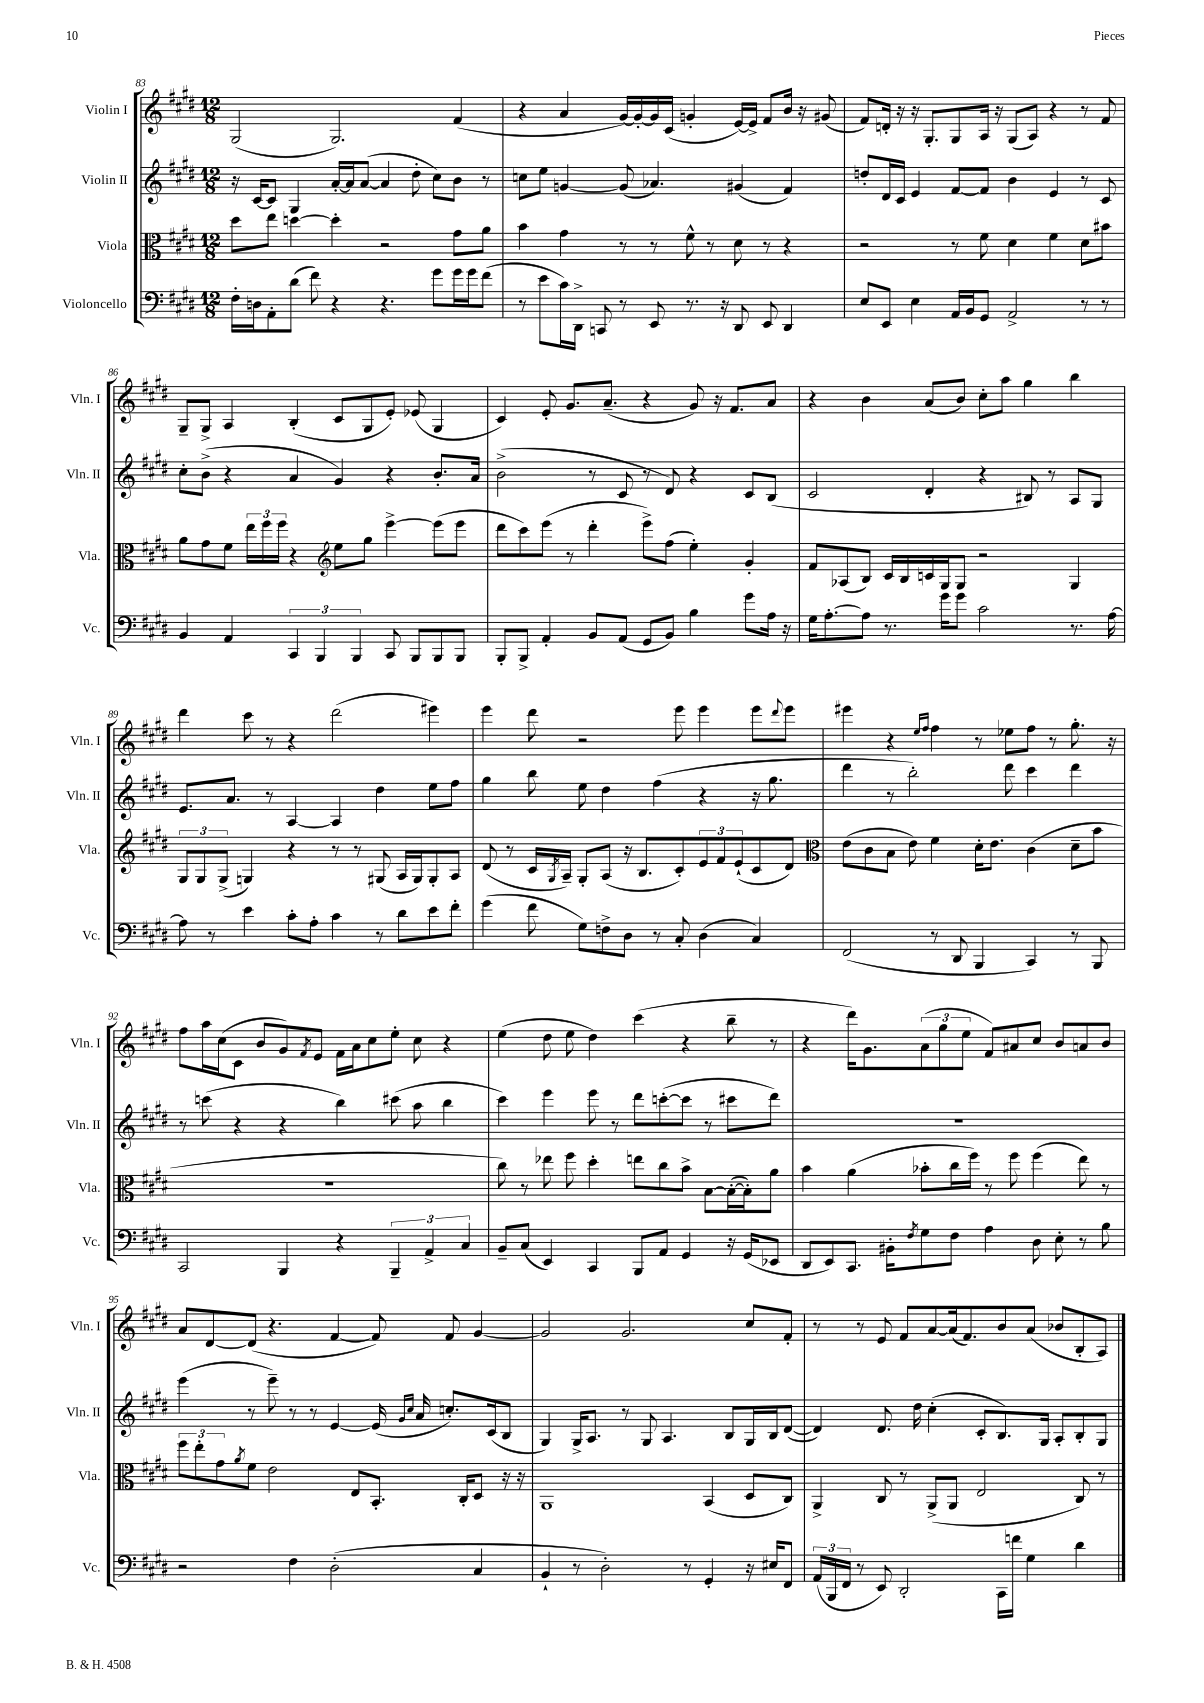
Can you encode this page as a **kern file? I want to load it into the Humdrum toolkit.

**kern	**kern	**kern	**kern
*part4	*part3	*part2	*part1
*staff4	*staff3	*staff2	*staff1
*I"Violoncello	*I"Viola	*I"Violin II	*I"Violin I
*I'Vc.	*I'Vla.	*I'Vln. II	*I'Vln. I
*clefF4	*clefC3	*clefG2	*clefG2
*k[f#c#g#d#]	*k[f#c#g#d#]	*k[f#c#g#d#]	*k[f#c#g#d#]
*M12/8	*M12/8	*M12/8	*M12/8
=83	=83	=83	=83
16F#'\LL	8dd#\L	16r	(2G#/
16Dn\J	.	[16c#/KL	.
8AA'\	8ee\J	8c#/J]	.
(8d#\J	[4ddn\	4G#/	.
8f#\)	.	.	.
4r	4dd'\]	[16a'/LL	2.G#/)
.	.	16a/J]	.
.	.	([8a/J	.
4.r	2r	4a/]	.
.	.	8dd#'\	.
8g#\L	.	8cc#\L)	.
16g#\L	8g#\L	8b\J	(4f#/
16g#\J	.	.	.
(8f#\J	8a\J	8r	.
=84	=84	=84	=84
8r	4b\	8ccn\L	4r
8e\L	.	8ee\J	.
16c#\L)	4g#\	[4gn/	4a/
16DD#^\JJ	.	.	.
8CCn/	.	.	.
8r	8r	(8g/]	[16g#/LL)
.	.	.	16g#'/_
8EE/	8r	4.a-X/)	16g#/]
.	.	.	(16c#/JJ
8.r	8f#^^\	.	4gn'/
.	8r	.	.
16r	.	.	.
8DD#/	8d#\	(4g#X/	[16e/LL)
.	.	.	16e^/JJ]
8EE/	8r	.	8f#/L
4DD#/	4r	4f#/)	16b/Jk
.	.	.	16r
.	.	.	(8g#X/
=85	=85	=85	=85
8E/L	2r	8ddn'/L	8f#/L)
8EE/J	.	16d#/L	16dn'/Jk
.	.	16c#/JJ	16r
4E\	.	4e/	16r
.	.	.	8.G#'/L
16AA/LL	8r	[8f#/L	8G#/
16BB/J	.	.	.
8GG#/J	8f#\	8f#/J]	16A/Jk
.	.	.	16r
2AA^/	4d#\	4b\	(8G#/L
.	.	.	8A/J)
.	4f#\	4e/	4r
8r	8d#\L	8r	8r
8r	8b#X\J	8c#/	8f#/
!!LO:LB:g=z
=86	=86	=86	=86
4BB/	8a\L	8cc#'\L	8G#~/L
.	8g#\	(8b^\J	8G#^/J
4AA/	8f#\J	4r	4A/
.	24ee\LL	.	.
.	24ff#\	.	.
.	24ff#\JJ	.	.
6CC#/	4r	4a/	(4B'/
6BBB/	.	.	.
*	*clefG2	*	*
.	8ee\L	4g#/)	8c#/L
6BBB/	.	.	.
.	8gg#\J	.	8G#/
8CC#/	[4eee^\	4r	8e'/J)
8BBB/L	.	.	(8e-X/
8BBB/	(8eee\L]	8.b'/L	4G#/
8BBB/J	8eee\J	.	.
.	.	16a/Jk	.
=87	=87	=87	=87
8BBB'/L	8ddd#\L	(2b^\	4c#/)
8BBB^/J	8ccc#\)	.	.
4AA'/	(8eee\J	.	8e'/
.	8r	.	8.g#/L
8BB/L	4ddd#'\	8r	.
.	.	.	(8.a~/J
(8AA/J	.	8c#/	.
8GG#/L	8eee^\L)	8r	4r
8BB/J)	(8ff#\J	8d#/)	.
4B\	4ee'\)	4r	8g#/)
.	.	.	16r
.	.	.	8.f#/L
8g#\L	4g#'/	8c#/L	.
16A\Jk	.	(8B/J	8a/J
16r	.	.	.
=88	=88	=88	=88
16G#\KL	8f#/L	2c#/	4r
[8.A'\	.	.	.
.	(8A-X/	.	.
8A\J]	8B/J)	.	4b\
8.r	16c#/LL	.	.
.	16B/	.	.
.	16cn/	4d#'/	(8a/L
16g#\KL	16G#/J	.	.
8g#\J	8G#/J	.	8b/J)
2c#\	2r	4r	8cc#'\L
.	.	.	8aa\J
.	.	8B#X/)	4gg#\
.	.	8r	.
8.r	4G#/	8A/L	4bb\
.	.	8G#/J	.
[16A\	.	.	.
!!LO:LB:g=z
=89	=89	=89	=89
8A\]	12G#/L	8.e/L	4ddd#\
.	12G#/	.	.
8r	.	.	.
.	(12G#^/J	.	.
.	.	8.a/J	.
4e\	4Gn/)	.	8ccc#\
.	.	8r	8r
8c#'\L	4r	[4A/	4r
8A'\J	.	.	.
4c#\	8r	4A/]	(2ddd#\
.	8r	.	.
8r	(8G#X/	4dd#\	.
8d#\L	16A/LL	.	.
.	16G#/J)	.	.
8e\	8G#'/	8ee\L	4eee#X\)
8f#'\J	8A/J	8ff#\J	.
=90	=90	=90	=90
(4g#\	(8d#/	4gg#\	4eee\
.	8r	.	.
8f#\	16c#/LL	8bb\	8ddd#\
.	8qG#/	.	.
.	16A~/JJ)	.	.
8G#\L)	8G#'/L	8ee\	2r
8Fn^\	(8A/J	4dd#\	.
8D#\J	16r	.	.
.	8.B/L	.	.
8r	.	(4ff#\	.
8C#'/	8c#'/)	.	8eee\
(4D#\	12e/	4r	4eee\
.	12f#/	.	.
.	(12e`/	.	.
4C#/)	8c#/	16r	8eee\L
.	.	8.gg#\	.
.	.	.	8qqddd#/
.	8d#/J)	.	8eee\J
=91	=91	=91	=91
*	*clefC3	*	*
(2FF#/	(8e\L	4ddd#\	4eee#X\
.	8c#\	.	.
.	8B\J	8r	4r
.	8e\)	2bb'\)	.
.	.	.	16qqee/LL
.	.	.	16qqff#/JJ
8r	4f#\	.	4ff#\
8DD#/	.	.	.
4BBB/	16d#'\KL	.	8r
.	8.e\J	.	.
.	.	8ddd#\	8ee-X\L
4CC#/)	(4c#\	4ccc#\	8ff#\J
.	.	.	8r
8r	8d#~\L	4ddd#\	8.gg#'\
8BBB/	8b\J	.	.
.	.	.	16r
!!LO:LB:g=z
=92	=92	=92	=92
2CC#/	1.r	8r	8ff#\L
.	.	(8cccn\	16aa\L
.	.	.	(16cc#\J
.	.	4r	8c#\J
.	.	.	8b/L
4BBB/	.	4r	8g#/)
.	.	.	8qf#/
.	.	.	8e/J
4r	.	4bb\)	16f#\LL
.	.	.	16a\J
.	.	.	8cc#\
6BBB~/	.	(8ccc#X\	8ee'\J
.	.	8aa\	8cc#\
6AA^/	.	.	.
.	.	4bb\	4r
6C#/	.	.	.
=93	=93	=93	=93
8BB~/L	8cc#\)	4ccc#\)	(4ee\
(8C#/J	8r	.	.
4EE/)	8ee-X\	4eee\	8dd#\
.	8ff#\	.	8ee\
4CC#/	4dd#'\	8eee\	4dd#\)
.	.	8r	.
8BBB/L	8een\L	8ddd#\L	(4ccc#\
8AA/J	8cc#\	([8cccn'\	.
4GG#/	8b^\J	8ccc\J]	4r
.	[8B\L	8r	.
16r	(16B'\L_	8ccc#X\L	8bb~\
(16GG#/KL	16B'\J])	.	.
8EE-X/J	8a\J	8ddd#\J)	8r
=94	=94	=94	=94
8DD#/L	4b\	1.r	4r
8EE/)	.	.	.
8.CC#/J	(4a\	.	16ddd#\KL)
.	.	.	8.g#\
16BB#X'\KL	.	.	.
8qF#/	.	.	.
8G#\	8b-X'\L	.	(12a\
.	.	.	12gg#\
8F#\J	16cc#\L	.	.
.	.	.	12ee\J
.	16ff#\JJ)	.	.
4A\	8r	.	8f#/L)
.	8ff#\	.	8a#X/
8D#\	(4ff#\	.	8cc#/J
8E'\	.	.	8b/L
8r	8ee\)	.	8an/
8B\	8r	.	8b/J
!!LO:LB:g=z
=95	=95	=95	=95
2r	12ff#\L	(4eee\	8a/L
.	12ee'\	.	.
.	.	.	[8d#/
.	12g#\	.	.
.	8qa/	.	.
.	8f#\J	8r	(8d#/J]
.	2e\	8eee~\)	4.r
4F#\	.	8r	.
.	.	8r	.
(2D#'\	.	[4e/	[4f#/
.	8E/L	.	.
.	8.BB'/J	(16e/]	8f#/])
.	.	16qqg#/LL	.
.	.	16qqcc#/JJ	.
.	.	16a/	.
.	.	8.ccn'/L)	8f#/
.	16C#'/KL	.	.
4C#/	8D#/J	.	[4g#/
.	.	(16c#/k	.
.	16r	8B/J	.
.	16r	.	.
=96	=96	=96	=96
4BB`/	1AA	4G#/)	2g#/]
8r	.	16G#^/KL	.
.	.	8.A/J	.
2D#'\)	.	.	.
.	.	8r	2.g#/
.	.	8G#/	.
.	.	4.A/	.
8r	.	.	.
4GG#'/	(4BB/	.	.
.	.	8B/L	.
16r	8D#/L	16G#/L	8cc#/L
16E#X/KL	.	16B/J	.
8FF#/J	8C#/J)	([8d#/J	8f#'/J
=97	=97	=97	=97
(24AA/LL	4AA^/	4d#/])	8r
24BBB/	.	.	.
24FF#/JJ	.	.	.
8r	.	.	8r
8EE/)	8C#/	8.d#/	8e/
2DD#'/	8r	.	8f#/L
.	.	16dd#\	.
.	(8AA^/L	(4cc#'\	[8a/
.	8AA/J	.	(16a/k]
.	.	.	8.f#/)
.	2E/	8c#'/L	.
16CC#\LL	.	8.B/)	8b/
16fn\JJ	.	.	.
4G#\	.	.	(8a/J
.	.	16G#/Jk	.
.	.	8A'/L	8b-X/L
4d#\	8C#/)	8B'/	8B'/
.	8r	8G#/J	8A/J)
==	==	==	==
*-	*-	*-	*-
